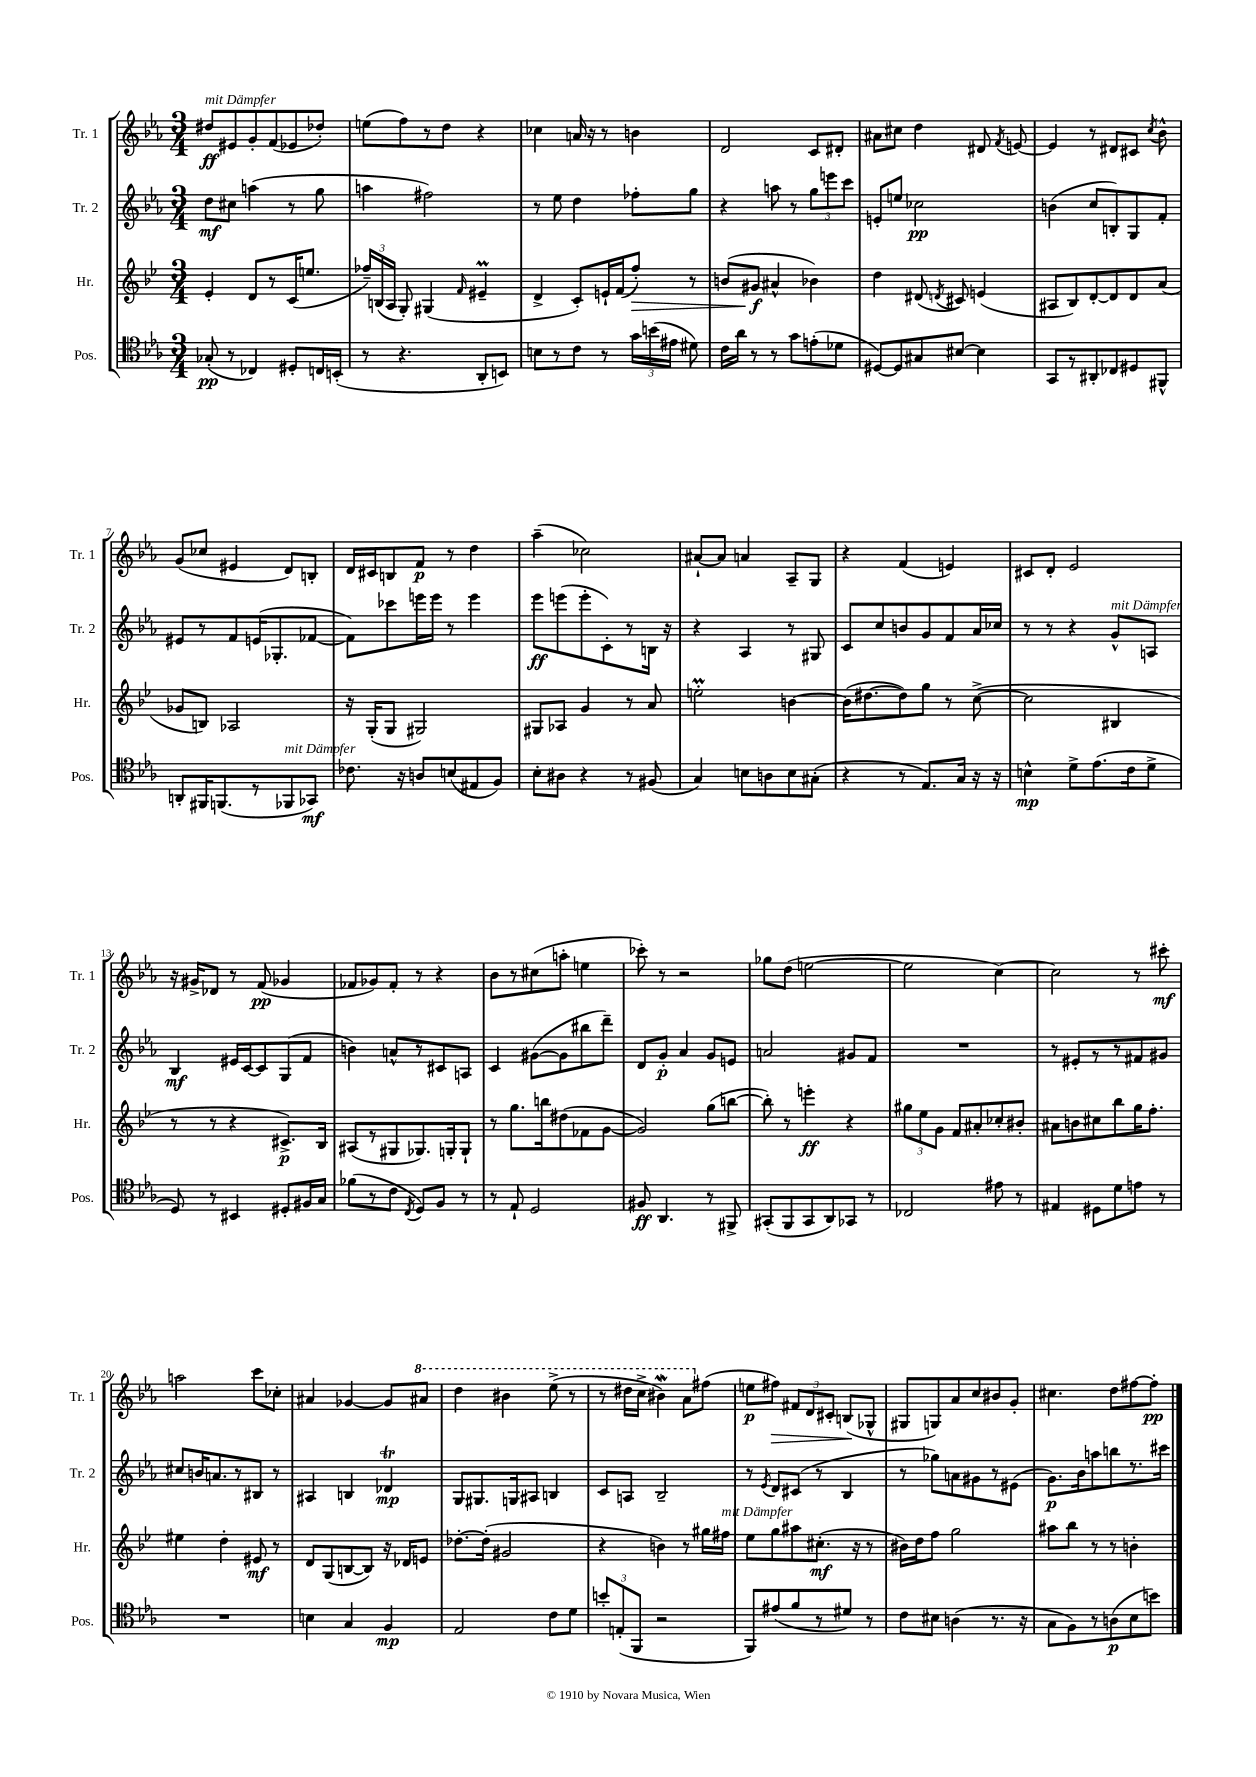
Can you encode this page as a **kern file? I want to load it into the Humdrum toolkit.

**kern	**kern	**kern	**kern
*staff4	*staff3	*staff2	*staff1
*clefC4	*clefG2	*clefG2	*clefG2
*k[b-e-a-]	*k[b-e-]	*k[b-e-a-]	*k[b-e-a-]
*M3/4	*M3/4	*M3/4	*M3/4
(8G-'	4e-'	8dd	8dd#
8r	.	8cc#	8e#
4C-)	8d	(4aa	8g'
.	8r	.	(8f
8D#'	(16c	8r	8e-
.	8.ee	.	.
16C	.	8gg	8dd-')
(16BB'	.	.	.
=	=	=	=
8r	24ff-~)	4aa	(8ee
.	(24B	.	.
.	24A	.	.
4.r	8G')	.	8ff)
.	(4G#	2ff#)	8r
.	.	.	8dd
.	16qqf	.	.
8AA-'	4e#~	.	4r
8BB)	.	.	.
=	=	=	=
8B	4d^	8r	4cc-
8r	.	8ee-	.
8c	8c')	4dd	16a
.	.	.	16r
8r	16e`	.	8r
.	(16f	.	.
24g	8ff')	8ff-'	4b
(24b	.	.	.
24e#	.	.	.
8d#)	8r	8gg	.
=	=	=	=
16c	(8b	4r	2d
16a-	.	.	.
8r	8g#	.	.
8r	4a#^^	8aa	.
8g	.	8r	.
(8e'	4b-)	12gg	8c
.	.	12eee	.
8d-	.	.	8d#'
.	.	12ccc	.
=	=	=	=
[8D#)	4dd	8e'	8a#
8D#]	.	8ee	8cc#
8G#	(8d#	2cc-	4dd
.	8qd	.	.
[8B#	8c#)	.	.
4B#]	(4e	.	8d#
.	.	.	8qf
.	.	.	[8e
=	=	=	=
8GG	8A#	(4b	4e]
8r	8B-)	.	.
8AA#'	[8d'	8cc	8r
8C-	8d]	8B')	8d#
8D#	8d	8G	8c#
.	.	.	8qcc
8FF#^^	(8a	8f'	8b-^^
=	=	=	=
8AA'	8g-	8e#	(8g
16FF#	8B)	8r	8cc-
(8.FF	.	.	.
.	2A-	8f	4e#
8r	.	(16e	.
.	.	8.G-'	.
8FF-	.	.	8d)
8GG-)	.	[8f-	8B'
=	=	=	=
8.c-	16r	8f-])	16d
.	(16G'	.	16c#
.	8G	8ccc-	8B
16r	.	.	.
8A	2G#)	16eee	8f
.	.	16eee	.
(8B	.	8r	8r
8E#	.	4eee	4dd
8F)	.	.	.
=	=	=	=
8B-'	8G#	8eee-	(4aa-~
8A#	8A-	(8eee	.
4r	4g	8eee'	2cc-)
.	.	8c')	.
8r	8r	8r	.
(8F#	8a	16B	.
.	.	16r	.
=	=	=	=
4G)	2ee'	4r	[8a#`
.	.	.	8a#]
8B	.	4A-	4a
8A	.	.	.
8B	[4b	8r	8A-~
(8G#'	.	8G#	8G
=	=	=	=
4r	(16b]	8c	4r
.	[8.dd#	.	.
.	.	8cc	.
8r	8dd#])	8b	(4f
8.E-)	8gg	8g	.
.	8r	8f	4e)
16G	.	.	.
16r	([8cc^	16a-	.
16r	.	16cc-	.
=	=	=	=
4B^^	2cc]	8r	8c#
.	.	8r	8d'
8d^	.	4r	2e-
(8.e-	.	.	.
.	4B#	8g^^	.
16c	.	.	.
8d^	.	8A	.
=	=	=	=
8D)	8r	4B-	16r
.	.	.	16g#^
8r	8r	.	8d-
4BB#	4r	16e#	8r
.	.	[16c	.
.	.	8c]	(8f
8D#'	8.c#^)	(8G	4g-
16F#	.	8f	.
16G	16B-	.	.
=	=	=	=
(8f-	(8A#	4b)	8f-
8r	8r	.	8g-)
8c	8G#	8a^^	8f-'
8qC	.	.	.
8D)	8.G-)	8r	8r
8F	.	8c#	4r
.	16G'	.	.
8r	8G`	8A	.
=	=	=	=
8r	8r	4c	8b-
8E-`	8.gg	.	8r
2D	.	([8g#	(8cc#
.	16bb	.	.
.	(8dd#	8g#]	8aa'
.	8f-	8bb#	4ee
.	[8g	8ddd~)	.
=	=	=	=
8F#	2g])	8d	8ccc-')
4.AA-	.	8g'	8r
.	.	4a-	2r
8r	(8gg	8g	.
8FF#^	[8bb	8e	.
=	=	=	=
(8GG#'	8bb'])	2a	8gg-
8FF	8r	.	(8dd
8GG#	4eee'	.	[2ee
8AA-)	.	.	.
8GG-	4r	8g#	.
8r	.	8f	.
=	=	=	=
2C-	12gg#	2.r	2ee]
.	12ee-	.	.
.	12g	.	.
.	8f	.	.
.	8a#'	.	.
8e#	8cc-'	.	[4cc)
8r	8b#'	.	.
=	=	=	=
4E#	8a#	8r	2cc]
.	8b	8e#'	.
8D#	8cc#	8r	.
8d	8bb-	8r	.
8e	16gg	8f#	8r
.	8.ff'	.	.
8r	.	8g#	8ccc#'
=	=	=	=
2.r	4ee#	8cc#	2aa
.	.	16b	.
.	.	8.a	.
.	4dd'	.	.
.	.	8r	.
.	8e#	8B#	8ccc
.	8r	8r	8cc-'
=	=	=	=
4B	8d	4A#	4a#
.	(8G	.	.
4G	[8B	4B	[4g-
.	8B])	.	.
4F	16r	4d-	8g-]
.	16d-	.	.
.	8e	.	8aa#
=	=	=	=
2E-	[8.dd-'	8G	4ddd
.	.	8.G#	.
.	(16dd-']	.	.
.	2g#	.	4bb#
.	.	16G	.
.	.	8A#	.
8c	.	4B	(8eee-^
8d	.	.	8r
=	=	=	=
12b'	4r	8c	8r
(12E'	.	.	.
.	.	8A	16ddd#
12FF	.	.	.
.	.	.	16ccc^
2r	4b)	2B-~	4bb#)
.	8r	.	8aa-
.	16gg#	.	(8ff#
.	16ff#	.	.
=	=	=	=
8FF)	8ee-	8r	8ee
.	.	8qe-	.
(8e#	8gg	8d	8ff#)
8f	8aa#	(8c#	12f#
.	.	.	12d
8r	(8.cc#'	8r	.
.	.	.	12c#'
8d#)	.	4B-	(8B
.	16r	.	.
8r	8r	.	8G-^^
=	=	=	=
8c	16b#)	8r	8G#
.	16dd	.	.
8B#	8ff	8gg-)	8G)
(4A	2gg	8a	8a-
.	.	8g#	8cc
8.r	.	8r	8b#
.	.	(8e#	8g'
16r	.	.	.
=	=	=	=
8G	8aa#	8.g)	4.cc#
8F)	8bb-	.	.
.	.	16b-	.
8r	8r	8aa	.
(8A	8r	8bb	8dd
8B-	4b'	8.r	[8ff#
8b)	.	.	8ff#']
.	.	16ccc#	.
==	==	==	==
*-	*-	*-	*-
